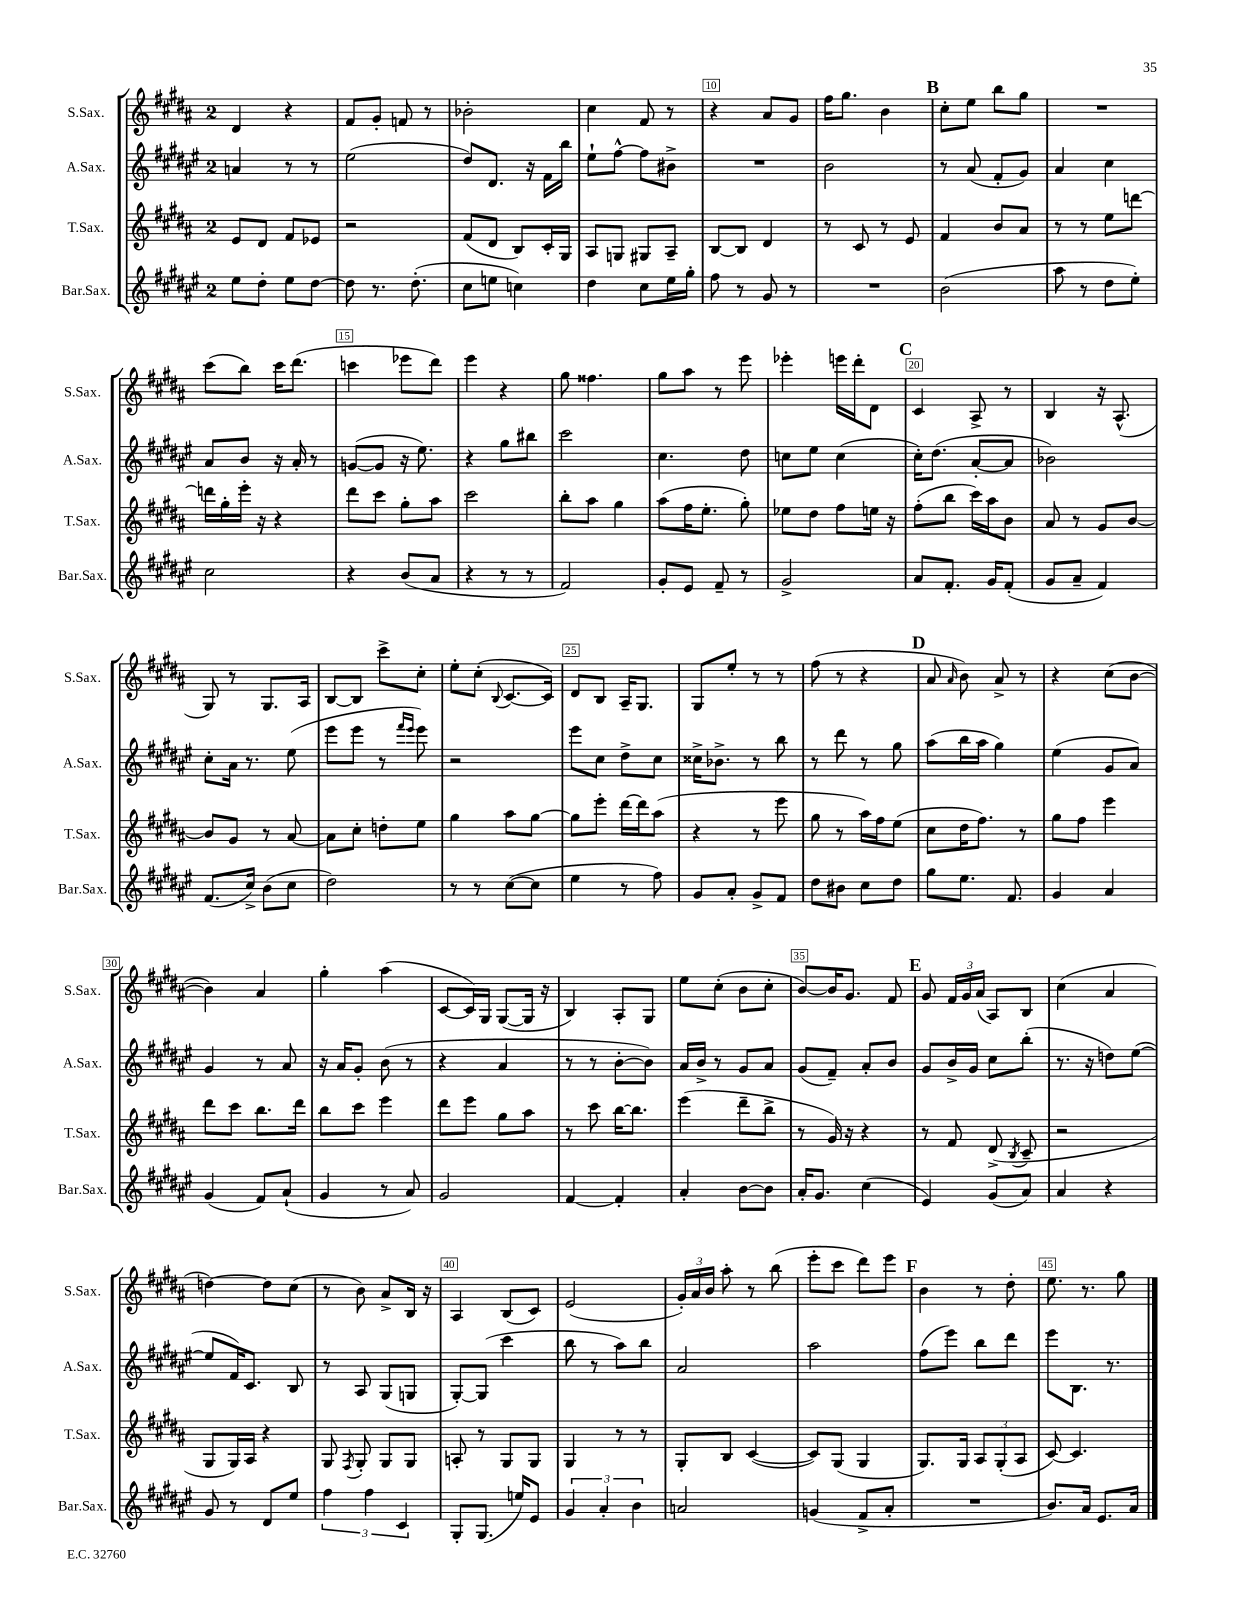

**kern	**kern	**kern	**kern
*staff4	*staff3	*staff2	*staff1
*clefG2	*clefG2	*clefG2	*clefG2
*k[f#c#g#d#a#e#]	*k[f#c#g#d#a#]	*k[f#c#g#d#a#e#]	*k[f#c#g#d#a#]
*M2/4	*M2/4	*M2/4	*M2/4
8ee#	8e	4a	4d#
8dd#'	8d#	.	.
8ee#	8f#	8r	4r
[8dd#	8e-	8r	.
=	=	=	=
8dd#]	2r	(2ee#	8f#
8.r	.	.	8g#'
.	.	.	8f
(8.dd#'	.	.	.
.	.	.	8r
=	=	=	=
8cc#	(8f#	8dd#)	2b-'
8ee	8d#	8.d#	.
4cc)	8B)	.	.
.	.	16r	.
.	16c#'	16f#	.
.	16G#	16bb	.
=	=	=	=
4dd#	8A#	8ee#`	4cc#
.	8G	[8ff#^^	.
8cc#	8G#	8ff#]	8f#
16ee#	8A#~	8b#^	8r
16gg#'	.	.	.
=	=	=	=
8ff#	[8B	2r	4r
8r	8B]	.	.
8g#	4d#	.	8a#
8r	.	.	8g#
=	=	=	=
2r	8r	2b	16ff#
.	.	.	8.gg#
.	8c#	.	.
.	8r	.	4b
.	8e	.	.
=	=	=	=
(2b	4f#	8r	8cc#'
.	.	(8a#	8ee
.	8b	8f#'	8bb
.	8a#	8g#)	8gg#
=	=	=	=
8aa#	8r	4a#	2r
8r	8r	.	.
8dd#	8ee	4cc#	.
8ee#')	[8ddd	.	.
=	=	=	=
2cc#	16ddd]	8a#	(8ccc#
.	16gg#'	.	.
.	16eee'	8b	8bb)
.	16r	.	.
.	4r	16r	16ccc#
.	.	16a#'	(8.ddd#
.	.	8r	.
=	=	=	=
4r	8ddd#	([8g	4ccc
.	8ccc#	8g]	.
(8b	8gg#'	16r	8eee-
.	.	8.ee#)	.
8a#	8aa#	.	8ddd#)
=	=	=	=
4r	2ccc#	4r	4eee
8r	.	8gg#	4r
8r	.	8bb#	.
=	=	=	=
2f#)	8bb'	2ccc#	8gg#
.	8aa#	.	4.ff##
.	4gg#	.	.
=	=	=	=
8g#'	(8aa#	4.cc#	8gg#
8e#	16ff#	.	8aa#
.	8.ee'	.	.
8f#~	.	.	8r
8r	8gg#')	8dd#	8eee
=	=	=	=
2g#^	8ee-	8cc	4eee-'
.	8dd#	8ee#	.
.	8ff#	(4cc	16eee
.	.	.	16ddd#'
.	16ee	.	8d#
.	16r	.	.
=	=	=	=
8a#	(8ff#'	16cc#')	4c#
.	.	(8.dd#	.
8.f#'	8bb	.	.
.	16ccc#)	[8a#'	8A#^
16g#	16aa#	.	.
(8f#'	8b	8a#]	8r
=	=	=	=
8g#	8a#	2b-)	4B
8a#~	8r	.	.
4f#)	8g#	.	16r
.	.	.	(8.A#^^
.	[8b	.	.
=	=	=	=
(8.f#	8b]	8cc#'	8G#)
.	8g#	16a#	8r
16cc#^)	.	8.r	.
(8b	8r	.	8.G#
8cc#	[8a#	(8ee#	.
.	.	.	16A#
=	=	=	=
2dd#)	8a#]	8eee#	[8B
.	8cc#'	8eee#	8B]
.	8dd'	8r	8ccc#^
.	.	16qqfff#	.
.	.	16qqeee#	.
.	8ee	8eee#)	8cc#'
=	=	=	=
8r	4gg#	2r	8ee'
8r	.	.	(8cc#'
.	.	.	8qqB
([8cc#	8aa#	.	[8.c#
8cc#]	[8gg#	.	.
.	.	.	16c#])
=	=	=	=
4ee#	8gg#]	8eee#	8d#
.	8eee'	8cc#	8B
8r	[16ddd#	8dd#^	16A#~
.	16ddd#]	.	8.G#
8ff#)	(8aa#	8cc#	.
=	=	=	=
8g#	4r	16cc##^	8G#
.	.	8.b-^	.
8a#'	.	.	8ee'
8g#^	8r	8r	8r
8f#	8eee	8bb	8r
=	=	=	=
8dd#	8gg#	8r	(8ff#
8b#	8r	8ddd#	8r
8cc#	16aa#)	8r	4r
.	16ff#	.	.
8dd#	(8ee	8gg#	.
=	=	=	=
8gg#	8cc#	(8aa#	8a#
.	.	.	16qqa#
8.ee#	16dd#	16bb	8b)
.	8.ff#)	16aa#	.
.	.	4gg#)	8a#^
8.f#	.	.	.
.	8r	.	8r
=	=	=	=
4g#	8gg#	(4ee#	4r
.	8ff#	.	.
4a#	4eee	8g#	(8cc#
.	.	8a#)	[8b
=	=	=	=
(4g#	8ddd#	4g#	4b])
.	8ccc#	.	.
8f#)	8.bb	8r	4a#
(8a#`	.	8a#	.
.	16ddd#	.	.
=	=	=	=
4g#	8bb	16r	4gg#'
.	.	16a#	.
.	8ccc#	8g#'	.
8r	4eee	(8b	(4aa#
8a#)	.	8r	.
=	=	=	=
2g#	8ddd#	4r	[8c#
.	8eee	.	16c#])
.	.	.	16G#
.	8gg#	4a#	([8G#
.	8aa#	.	16G#]
.	.	.	16r
=	=	=	=
[4f#	8r	8r	4B)
.	8ccc#	8r	.
4f#']	[16bb	[8b'	8A#'
.	8.bb]	.	.
.	.	8b])	8G#
=	=	=	=
4a#'	(4eee	16a#	8ee
.	.	16b^	.
.	.	8r	(8cc#'
[8b	8ddd#~	8g#	8b
8b]	8bb^	8a#	8cc#'
=	=	=	=
16a#'	8r	(8g#	[8b)
8.g#	.	.	.
.	16g#)	8f#~)	16b]
.	16r	.	8.g#
(4cc#	4r	8a#'	.
.	.	8b	8f#
=	=	=	=
4e#)	8r	8g#	8g#
.	8f#	16b^	24f#
.	.	.	24g#
.	.	16g#	.
.	.	.	(24a#
(8g#	(8d#^	8cc#	8A#)
.	8qB	.	.
8a#)	8c#~	(8bb'	8B
=	=	=	=
4a#	2r	8.r	(4cc#
.	.	16r	.
4r	.	8dd)	4a#
.	.	([8ee#	.
=	=	=	=
8g#	8G#	8ee#]	[4dd)
8r	16G#)	16f#)	.
.	16A#	8.c#	.
8d#	4r	.	8dd]
8ee#	.	8B	(8cc#
=	=	=	=
6ff#	8G#	8r	8r
.	8qF#	.	.
.	8G#'	8A#	8b)
6ff#	.	.	.
.	8G#	(8G#	8a#^
6c#	.	.	.
.	8G#	8G	16B
.	.	.	16r
=	=	=	=
8G#'	8A'	[8G#')	4A#
(8.G#	8r	(8G#]	.
.	8G#	4ccc#	(8B
16ee)	.	.	.
8e#	8G#	.	8c#)
=	=	=	=
6g#	4G#	8bb	(2e
.	.	8r	.
6a#'	.	.	.
.	8r	8aa#)	.
6b	.	.	.
.	8r	8bb	.
=	=	=	=
2a	8G#'	2a#	24g#')
.	.	.	24a#
.	.	.	24b
.	8B	.	8aa#'
.	([4c#	.	8r
.	.	.	(8bb
=	=	=	=
(4g	8c#])	2aa#	8eee'
.	(8G#	.	8ccc#
8f#^	4G#	.	8ddd#)
8a#'	.	.	8eee
=	=	=	=
2r	8.G#)	(8ff#	4b
.	.	8eee#)	.
.	16G#	.	.
.	12A#	8bb	8r
.	(12G#'	.	.
.	.	8ddd#	8dd#'
.	12A#	.	.
=	=	=	=
8.b)	[8c#)	8eee#	8.ee
.	4.c#]	8.B	.
16a#	.	.	8.r
8.e#	.	.	.
.	.	8.r	.
.	.	.	8gg#
16a#	.	.	.
==	==	==	==
*-	*-	*-	*-
